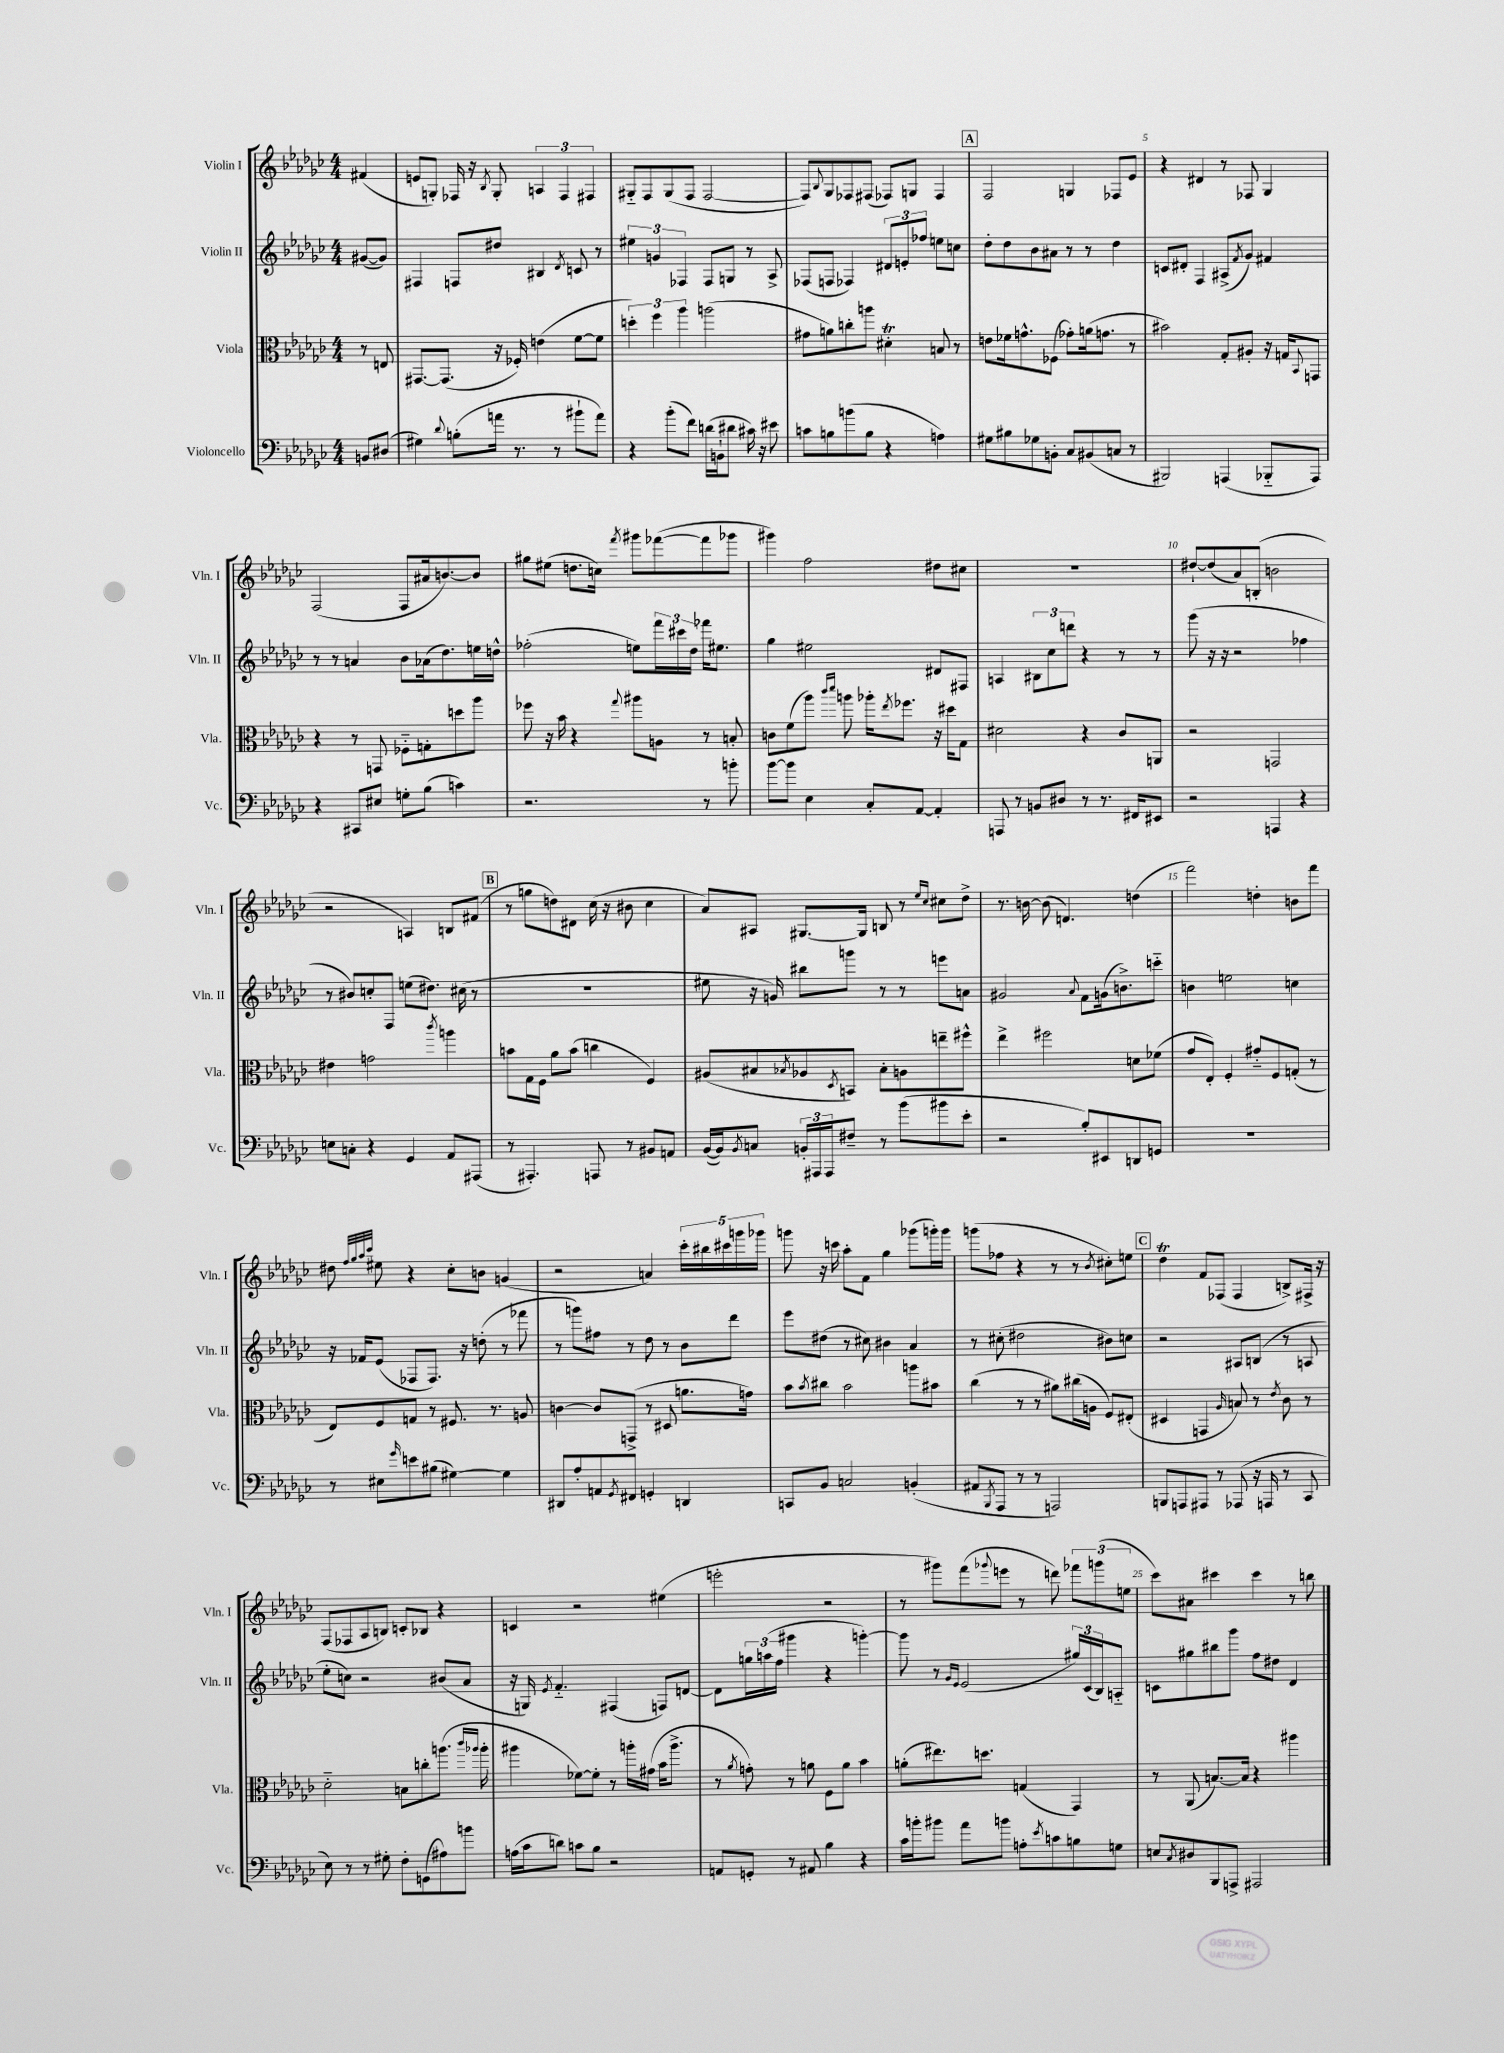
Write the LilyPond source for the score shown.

<<
\new StaffGroup <<
\new Staff = "s0" \with { instrumentName = "Violin I" shortInstrumentName = "Vln. I" } {
    \clef treble \key ges \major \numericTimeSignature \time 4/4 \partial 4
    fis'4( |
    e'8 g8-.) fes16 r16 \acciaccatura { bes8 } g8-. \tuplet 3/2 { a4 fes4 fis4 } |
    gis8-_ f8 gis8( f8 f2~ |
    f8) \appoggiatura { bes8 } ges8 fes8 fis8( fes8) g8 fes4 |
    \mark \markup { \box "A" } f2 g4 fes8 ees'8 |
    r4 dis'4 r8 fes8 ges4 |
    f2( f8 ais'16 b'8.~) b'8 |
    gis''8 eis''8( d''8. c''16) \acciaccatura { f'''8 } gis'''8 fes'''8~( fes'''8 ges'''8 |
    gis'''4) f''2 dis''8 cis''8 |
    R1 |
    dis''8~-! dis''8( aes'8) b8-.( b'2 |
    r2 a4) b8 fis'8( |
    \mark \markup { \box "B" } r8 g''8 d''8) dis'8 ces''16( r16 bis'8 ces''4 |
    aes'8) ais8 gis8.~ gis16 b8 r8 \grace { ees''16 ces''16 } cis''8 des''8-> |
    r8. b'16~ b'8( d'4.) d''4( |
    f'''2) d''4-. b'8 f'''8 |
    dis''8 \grace { f''32 ges''32 aes''32 ces'''32 } eis''8 r4 ces''8-. b'8 g'4( |
    r2 a'4) \tuplet 5/4 { ces'''16-. bis''16 cis'''16 g'''16 ges'''16 } |
    g'''8 r16 c'''16 aes''8-. f'8 ges''4 ges'''8( g'''16-.) g'''16 |
    g'''8( fes''8 r4 r8 r8 \acciaccatura { bes'8 } cis''8-.) e''8 |
    \mark \markup { \box "C" } des''4\trill f'8 fes8( fes4 b8->) fis16-> r16 |
    f8( fes8 aes8 b8) c'8-. bes8 r4 |
    c'4 r2 eis''4( |
    e'''2-. r2 |
    r8 gis'''8) f'''8( \appoggiatura { ges'''8 } e'''8 r8 d'''8) \tuplet 3/2 { fes'''8 g'''8( e''8 } |
    ces'''8) ais'8 cis'''4 cis'''4 r8 b''8 \bar "|." |
}
\new Staff = "s1" \with { instrumentName = "Violin II" shortInstrumentName = "Vln. II" } {
    \clef treble \key ges \major \numericTimeSignature \time 4/4 \partial 4
    gis'8~( gis'8) |
    fis4 f8 dis''8 bis4 \acciaccatura { des'8 } c'8 r8 |
    \tuplet 3/2 { eis''4 g'4 fes4 } fes8 g8 r8 aes8-> |
    fes8( f8 fes4) \tuplet 3/2 { dis'8 e'8-. fes''8 } e''8 c''8 |
    \mark \markup { \box "A" } des''8-. des''8 bes'8 ais'8 r8 r8 des''4 |
    c'8 dis'8-. f4 ais8->( \acciaccatura { f'8 } ges'8) fis'4 |
    r8 r8 a'4 bes'8 aes'16( des''8.) e''16 d''16-^ |
    fes''2-.( e''8) \tuplet 3/2 { f'''16 cis'''16 des''16 } fes'''16 eis''8. |
    ges''4 eis''2 dis'8 fis8 |
    a4 \tuplet 3/2 { bis8 ces''8 d'''8 } r4 r8 r8 |
    ges'''8( r16 r16 r2 fes''4 |
    r8 bis'8) c''8-. f8 e''8( dis''8.) cis''16( r8 |
    \mark \markup { \box "B" } R1 |
    eis''8 r16 g'16) bis''8 g'''8 r8 r8 e'''8 a'8 |
    gis'2 \appoggiatura { aes'8 } f'8 g'16( b'8.->) c'''8-_ |
    b'4 e''2 c''4 |
    r16 fes'16 ees'8( fes8 fes8.) r16 d''8-.( r8 fes'''8 |
    r8 g'''8) fis''8 r8 des''8 r8 bes'8 des'''8 |
    ees'''8 dis''8( r8 cis''8) bis'4 aes'4 |
    r8 cis''8-.( dis''2 bis'8) c''8 |
    \mark \markup { \box "C" } r2 ais8 b8( r8 a8 |
    ees''8-. c''8) r2 bis'8( aes'8 |
    r16 g16) \acciaccatura { ees'8 } f'4.-_ fis4( f8) d'8~ |
    d'8 \tuplet 3/2 { g''16 a''16( f''16 } gis'''4 r4 g'''4~-.) |
    g'''8 r8 \grace { ges'16 ees'16 } ees'2( \tuplet 3/2 { gis''16) ces'16( bes16) } a8-_ |
    c'8 gis''8 bis''8 ges'''8 f''8 dis''8 des'4 \bar "|." |
}
\new Staff = "s2" \with { instrumentName = "Viola" shortInstrumentName = "Vla." } {
    \clef alto \key ges \major \numericTimeSignature \time 4/4 \partial 4
    r8 e8 |
    gis,8.~ gis,8.( r16 fes16-.) e'4( f'8~ f'8 |
    \tuplet 3/2 { d''4-.) f''4 aes''4 } a''2( |
    gis'8 a'8) c''8-. a''8 dis'4-.\trill b8 r8 |
    \mark \markup { \box "A" } e'8 fes'16 g'8.-^ fes8( ges'8-.) a'16( g'8. r8 |
    bis'2) ges8-. ais8-. r16 g16 \appoggiatura { bes,8 } g,8 |
    r4 r8 g,8 fes8-_ g8-. d''8 aes''8 |
    fes''8 r16 bes'16 r4 \appoggiatura { ges''8 } ais''8 a8 r8 b8-. |
    c'8 f'8( aes''8) \grace { ces'''16 des'''16 } a''8 aes''16-. \acciaccatura { ees''8 } fes''8. r16 dis''16 ges8 |
    dis'2 r4 ces'8 a,8 |
    r2 g,2 |
    eis'4 g'2 \acciaccatura { ces'''8 } a''4 |
    \mark \markup { \box "B" } b'8 ges16 f16 aes'8 b'8( c''4 f4) |
    ais8( bis8 \acciaccatura { bes8 } aes8 \acciaccatura { des8 } b,8) bes8-. a8 e''8-- fis''8-^ |
    ees''4-> fis''2 d'8 fes'8( |
    ges'8 ees8-.) f4-. gis'8-_ f8 g8-.( r8 |
    ees8) f8 g8 r8 fis8. r8. a8 |
    c'4~ c'8 g,8->( r8 dis8 a'8. g'16) |
    bes'8 \acciaccatura { bes'8 } cis''8 bes'2 a''8 bis'8 |
    ces''4( r8 r8 ais'8) cis''16( a16 f8) eis8-.( |
    \mark \markup { \box "C" } dis4 g,4 \grace { aes16 } b8) r8 \acciaccatura { ees'8 } ces'8 r8 |
    des'2-_ b8 c''8-. a''8.( \grace { ces'''16 aes''16 } aes''16-. |
    ais''4 fes'8~) fes'8-. r8 a''16-. gis'16( bes'16 a''8.-> |
    r8 \acciaccatura { aes'8 } g'8-.) r8 a'8 f8 a'8 bes'4 |
    a'8-.( eis''8.) d''8. g4( ges,4) |
    r8 aes,8( b8.~) b16 r4 ais''4 \bar "|." |
}
\new Staff = "s3" \with { instrumentName = "Violoncello" shortInstrumentName = "Vc." } {
    \clef bass \key ges \major \numericTimeSignature \time 4/4 \partial 4
    b,8 dis8( |
    gis4) \appoggiatura { des'8 } b8-.( a'16 r8. r8 bis'8-! a'8) |
    r4 bes'8-.( f'8) d'16( b,16-! dis'8 cis'16) r16 eis'8 |
    c'8 b8 b'8( b8 r4 a4) |
    \mark \markup { \box "A" } gis8 bis8 ges8 b,8-. ces8 bis,8( c8 r8 |
    bis,,2) a,,4( bes,,8-_ a,,8) |
    r4 cis,8 eis8 g8-. bes8( c'4) |
    r2. r8 b'8-. |
    bes'8~ bes'8 ees4 ces8-. aes,8~ aes,4-. |
    a,,8 r8 b,8 dis8 r8 r8. fis,16 eis,8 |
    r2 a,,4 r4 |
    e8 c8-. r4 ges,4 aes,8 ais,,8( |
    \mark \markup { \box "B" } r8 ais,,4.-.) a,,8 r8 bis,8 a,8 |
    bes,16~( bes,16) \acciaccatura { bes,8 } c8 \tuplet 3/2 { b,16-. ais,,16 ais,,16 } fis8-- r8 bes'8( bis'8 ees'8-. |
    r2 bes8-.) eis,8 d,8 g,8 |
    R1 |
    r8 eis8 \grace { ges'16 } e'8 bis8( gis4~) gis4 |
    dis,8 aes8-. a,8 \acciaccatura { ges,8 } fis,8 g,4-. d,4 |
    c,8 bes,8 c2 b,4-.( |
    ais,8 \acciaccatura { bes,,8 } aes,,8 r8 r8 a,,2) |
    \mark \markup { \box "C" } b,,8 a,,8 ais,,8 r8 aes,,8( r16 a,,16 r8 ces,8 |
    ees8) r8 r8 gis8-. f8-. g,8( ais8) b'8 |
    a16( ces'16 d'8) c'8 bes8 r2 |
    a,8 g,8-. r8 ais,8 bes4 r4 |
    ces'16 b'16-. bis'8 aes'8 b'8 a8-. \acciaccatura { ees'8 } c'8 b8 g8 |
    e8 \acciaccatura { ces8 } dis8 bes,,8 a,,8-> ais,,2 \bar "|." |
}
>>
>>
\layout { \context { \Score \override BarNumber.break-visibility = ##(#f #t #t) barNumberVisibility = #(every-nth-bar-number-visible 5) } }
